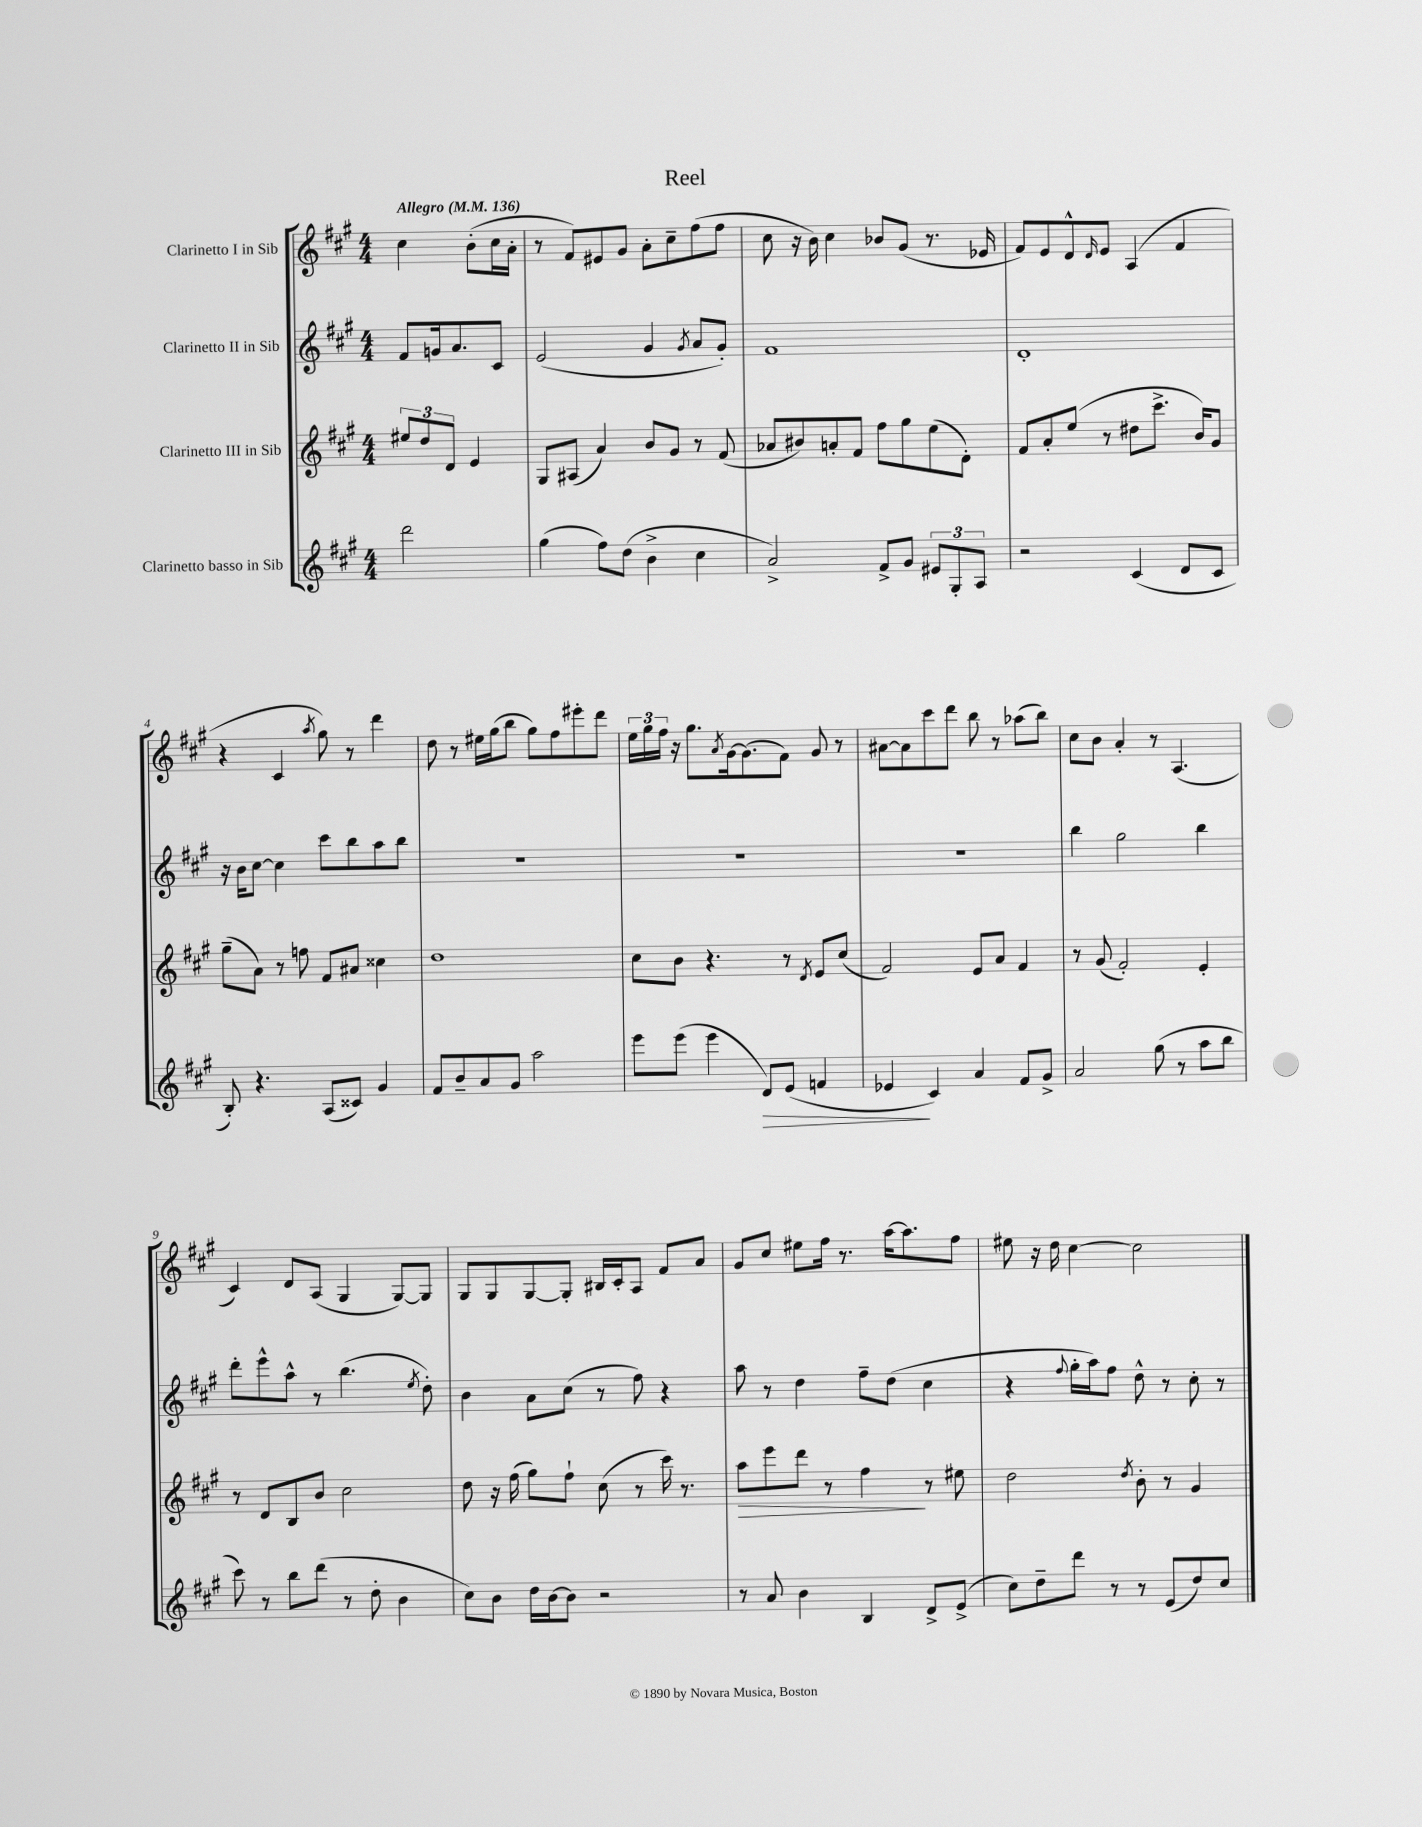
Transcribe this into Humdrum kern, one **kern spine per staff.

**kern	**dynam	**kern	**dynam	**kern	**kern
*part4	*part4	*part3	*part3	*part2	*part1
*staff4	*staff4	*staff3	*staff3	*staff2	*staff1
*I"Clarinetto basso in Sib	*	*I"Clarinetto III in Sib	*	*I"Clarinetto II in Sib	*I"Clarinetto I in Sib
*clefG2	*	*clefG2	*	*clefG2	*clefG2
*k[f#c#g#]	*	*k[f#c#g#]	*	*k[f#c#g#]	*k[f#c#g#]
*M4/4	*	*M4/4	*	*M4/4	*M4/4
*MM136	*	*MM136	*	*MM136	*MM136
=	=	=	=	=	=
!	!	!	!	!	!LO:TX:a:B:t=Allegro
2ddd\	.	12ee#X/L	.	8f#/L	4cc#\
.	.	12dd/	.	.	.
.	.	.	.	16gn/k	.
.	.	12d/J	.	.	.
.	.	.	.	8.a/	.
.	.	4e/	.	.	(8b'\L
.	.	.	.	8c#/J	16cc#\L
.	.	.	.	.	16a'\JJ
=1	=1	=1	=1	=1	=1
(4gg#\	.	8G#/L	.	(2e/	8r
.	.	(8A#X/J	.	.	8f#/L)
8ff#\L)	.	4a/)	.	.	8e#X/
(8dd\J	.	.	.	.	8g#/J
4b^\	.	8b/L	.	4g#/	8a'\L
.	.	8g#/J	.	.	8cc#~\
.	.	.	.	8qg#/	.
4cc#\	.	8r	.	8a/L	(8ff#\
.	.	(8f#/	.	8g#'/J)	8ff#\J
=2	=2	=2	=2	=2	=2
2a^/)	.	8a-X/L	.	1f#	8cc#\
.	.	8b#X/)	.	.	16r
.	.	.	.	.	16b\)
.	.	8an'/	.	.	4cc#\
.	.	8f#/J	.	.	.
8f#^/L	.	8ff#\L	.	.	8b-X/L
8g#/J	.	8gg#\	.	.	(8g#/J
12e#X/L	.	(8ee\	.	.	8.r
12G#'/	.	.	.	.	.
.	.	8d'\J)	.	.	.
12A/J	.	.	.	.	.
.	.	.	.	.	16e-X/
=3	=3	=3	=3	=3	=3
2r	.	8f#/L	.	1d'	8f#/L)
.	.	8a'/	.	.	8e/
.	.	(8ee/J	.	.	8d^^/
.	.	.	.	.	16qqd/
.	.	8r	.	.	8e/J
(4c#/	.	8dd#X\L	.	.	(4A/
.	.	8.ccc#^\J	.	.	.
8d/L	.	.	.	.	4f#/
.	.	16b/KL)	.	.	.
8c#/J	.	8g#/J	.	.	.
!!LO:LB:g=z
=4	=4	=4	=4	=4	=4
8B'/)	.	(8gg#~\L	.	16r	4r
.	.	.	.	16b\KL	.
4.r	.	8a\J)	.	[8cc#\J	.
.	.	8r	.	4cc#\]	4c#/
.	.	8ffn\	.	.	.
.	.	.	.	.	8qaa/
(8A/L	.	8f#/L	.	8ccc#\L	8gg#\)
8c##X/J)	.	8a#X/J	.	8bb\	8r
4g#/	.	4cc##X\	.	8aa\	4ddd\
.	.	.	.	8bb\J	.
=5	=5	=5	=5	=5	=5
8f#/L	.	1dd	.	1r	8dd\
8b~/	.	.	.	.	8r
8a/	.	.	.	.	16ee#X\LL
.	.	.	.	.	(16gg#\J
8g#/J	.	.	.	.	8bb\J
2aa\	.	.	.	.	8gg#\L)
.	.	.	.	.	8ff#\
.	.	.	.	.	8eee#X'\
.	.	.	.	.	8ddd\J
=6	=6	=6	=6	=6	=6
8eee\L	.	8cc#\L	.	1r	24ee\LL
.	.	.	.	.	24gg#\
.	.	.	.	.	24ff#\JJ
(8eee\J	.	8b\J	.	.	16r
.	.	.	.	.	8.gg#\L
4eee\	.	4.r	.	.	.
.	.	.	.	.	8qa/
.	.	.	.	.	[16g#\k
.	.	.	.	.	(8.g#\]
!	!LO:HP:b	!	!	!	!
8d/L)	>	.	.	.	.
(8e/J	.	8r	.	.	8f#\J)
.	.	8qd/	.	.	.
4fn/	.	8e/L	.	.	8g#/
.	.	(8cc#/J	.	.	8r
=7	=7	=7	=7	=7	=7
4e-X/	.	2f#/)	.	1r	[8a#X\L
.	.	.	.	.	8a#\]
4c#/)	]	.	.	.	8ccc#\
.	.	.	.	.	8ddd\J
4a/	.	8e/L	.	.	8bb\
.	.	8a/J	.	.	8r
8f#/L	.	4f#/	.	.	(8aa-X\L
8g#^/J	.	.	.	.	8bb\J)
=8	=8	=8	=8	=8	=8
2a/	.	8r	.	4bb\	8cc#\L
.	.	(8g#/	.	.	8b\J
.	.	2f#'/)	.	2gg#\	4a'/
(8gg#\	.	.	.	.	8r
8r	.	.	.	.	(4.A/
8aa\L	.	4e'/	.	4bb\	.
8bb\J	.	.	.	.	.
!!LO:LB:g=z
=9	=9	=9	=9	=9	=9
8ccc#\)	.	8r	.	8ddd'\L	4c#/)
8r	.	8d/L	.	8eee^^\	.
8bb\L	.	8B/	.	8aa^^\J	8d/L
(8ddd\J	.	8b/J	.	8r	(8A/J
8r	.	2cc#\	.	(4.bb\	4G#/
8dd'\	.	.	.	.	.
4b\	.	.	.	.	[8G#/L)
.	.	.	.	8qee/	.
.	.	.	.	8dd'\)	8G#/J]
=10	=10	=10	=10	=10	=10
8cc#\L)	.	8dd\	.	4b\	8G#/L
8b\J	.	16r	.	.	8G#/
.	.	(16ff#\	.	.	.
16dd\LL	.	8gg#\L)	.	8a\L	[8G#/
[16b\J	.	.	.	.	.
8b\J]	.	8ff#`\J	.	(8cc#\J	8G#'/J]
2r	.	(8cc#\	.	8r	16B#X/LL
.	.	.	.	.	16c#'/J
.	.	8r	.	8ff#\)	8A/J
.	.	16ccc#\)	.	4r	8f#/L
.	.	8.r	.	.	.
.	.	.	.	.	8a/J
=11	=11	=11	=11	=11	=11
!	!	!	!LO:HP:b	!	!
8r	.	8aa\L	>	8aa\	8g#/L
8a/	.	8eee\	.	8r	8cc#/J
4b\	.	8ddd\J	.	4dd\	8ee#X\L
.	.	8r	.	.	16ff#\Jk
.	.	.	.	.	8.r
4B/	.	4ff#\	.	8ff#~\L	.
.	.	.	.	(8dd\J	[16aa\KL
.	.	.	.	.	8.aa\]
8d^/L	.	8r	]	4cc#\	.
(8e^/J	.	8ee#X\	.	.	8ff#\J
=12	=12	=12	=12	=12	=12
8cc#\L)	.	2dd\	.	4r	8ee#X\
8dd~\	.	.	.	.	16r
.	.	.	.	.	16dd\
.	.	.	.	8qqff#/	.
8ddd\J	.	.	.	16gg#'\LL	[4cc#\
.	.	.	.	16aa\J)	.
8r	.	.	.	8ff#\J	.
.	.	8qdd/	.	.	.
8r	.	8b'\	.	8dd^^\	2cc#\]
(8e/L	.	8r	.	8r	.
8dd/)	.	4g#/	.	8cc#'\	.
8cc#/J	.	.	.	8r	.
==	==	==	==	==	==
*-	*-	*-	*-	*-	*-
